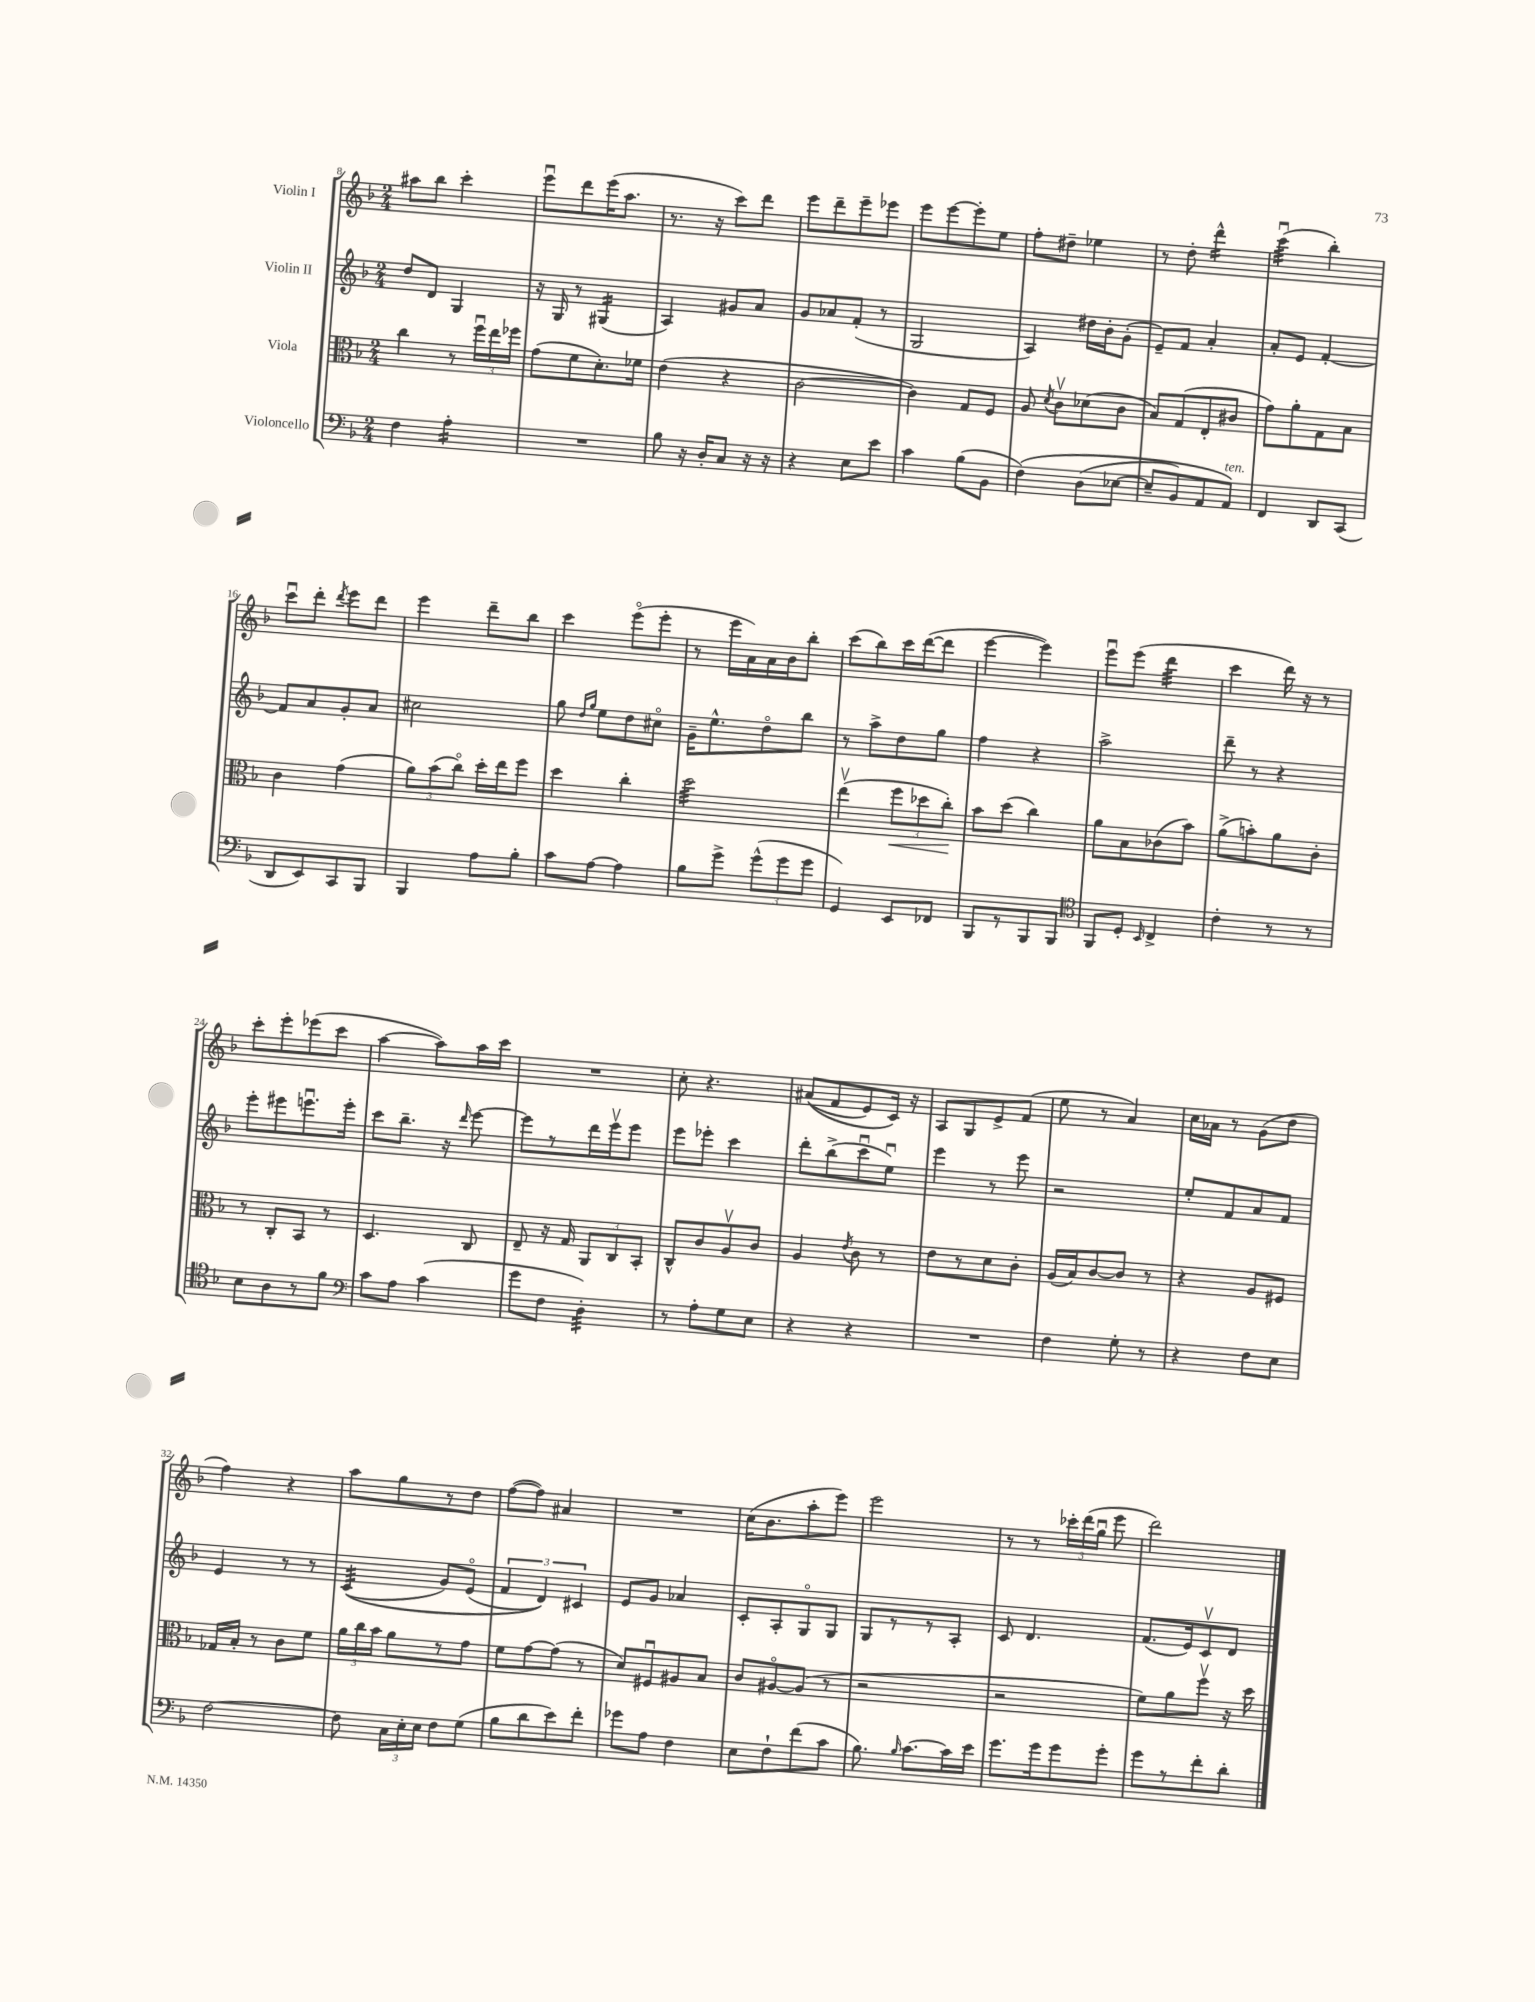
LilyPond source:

<<
\new StaffGroup <<
\new Staff = "s0" \with { instrumentName = "Violin I" } {
    \clef treble \key f \major \numericTimeSignature \time 2/4
    \autoBeamOff ais''8[ bes''8] c'''4-. |
    e'''8[\downbow d'''8 e'''16( a''8.] |
    r8. r16 c'''8[) d'''8] |
    e'''8[ d'''8-- e'''8-- ees'''8] |
    e'''8[ e'''8~ e'''8-. e''8] |
    f''8[-. dis''8]-- ees''4 |
    r8 d''8-. d'''4:16-^ |
    c'''4:32\downbow( bes''4-.) |
    c'''8[\downbow d'''8]-. \acciaccatura { d'''8 } e'''8[ d'''8] |
    e'''4 d'''8[-- bes''8] |
    c'''4 e'''8[\flageolet( e'''8]-. |
    r8 e'''16[ a'16) a'16 bes'16 bes''8]-. |
    c'''8[( bes''8) c'''16 d'''16~( d'''8] |
    e'''4~ e'''4) |
    e'''8[\downbow e'''8]( d'''4:32 |
    c'''4 d'''16) r16 r8 |
    c'''8[-. e'''8-. ees'''8( c'''8] |
    a''4~ a''8[) a''16 c'''16] |
    R2 |
    c''8-. r4. |
    ais'8[(\( f'8 e'8) c'16]\) r16 |
    a8[ g8 e'8-> f'8]( |
    e''8 r8 a'4) |
    c''16[ aes'16] r8 g'8[( d''8] |
    f''4) r4 |
    a''8[ g''8 r8 d''8] |
    f''8[~( f''8]) ais'4 |
    R2 |
    c''16[( bes'8. a''8-. e'''8]) |
    e'''2 |
    r8 r8 \tuplet 3/2 { ces'''16[-. d'''16( g''16]\downbow } e'''8 |
    d'''2) \bar "|." |
}
\new Staff = "s1" \with { instrumentName = "Violin II" } {
    \clef treble \key f \major \numericTimeSignature \time 2/4
    \autoBeamOff d''8[ d'8] g4 |
    r16 g16 r8 gis4:16( |
    a4) gis'8[ a'8] |
    g'8[ aes'8 f'8]-.( r8 |
    g2 |
    a4) dis''16[ bes'16-. g'8]-.( |
    e'8[--) f'8] a'4-. |
    a'8[-. e'8] f'4~-. |
    f'8[ a'8 g'8-. a'8] |
    cis''2 |
    g''8 \grace { d''16[ g''16] } e''8[ d''8 cis''8]\flageolet |
    g'16[-- e''8.-^ d''8\flageolet bes''8] |
    r8 a''8[-> d''8 g''8] |
    f''4 r4 |
    a''2-> |
    d'''8-- r8 r4 |
    e'''8[-. eis'''8 e'''8.\downbow e'''16]-. |
    c'''8[ bes''8.]-- r16 \grace { d'''16 } e'''8~ |
    e'''8[ r8 d'''16 e'''16\upbow e'''8] |
    e'''8[ ees'''8]-. c'''4 |
    d'''8[-. bes''8->( c'''8\downbow e''8]\downbow) |
    e'''4 r8 e'''8 |
    r2 |
    e''8[-. f'8 a'8 f'8] |
    e'4 r8 r8 |
    c'4:32(\( g'8[) e'8]\flageolet( |
    \tuplet 3/2 { f'4 d'4)\) cis'4 } |
    e'8[ g'8] aes'4 |
    c'8[-. a8-. g8\flageolet g8] |
    g8[ r8 r8 a8]-. |
    c'8 d'4. |
    f'8.[( e'16) c'8\upbow d'8] \bar "|." |
}
\new Staff = "s2" \with { instrumentName = "Viola" } {
    \clef alto \key f \major \numericTimeSignature \time 2/4
    \autoBeamOff c''4 r8 \tuplet 3/2 { f''16[\downbow e''16 fes''16] } |
    g'8[( f'8 d'8.-.) fes'16] |
    e'4( r4 |
    c'2~ |
    c'4) g8[ f8] |
    a8 \acciaccatura { d'8 } c'8[\upbow des'8( c'8] |
    bes8[) g8( e8-. cis'8] |
    g'8[) a'8-. g8 bes8] |
    c'4 g'4( |
    \tuplet 3/2 { a'8[) bes'8( c''8]\flageolet) } d''16[-. e''16 f''8] |
    d''4 c''4-. |
    d''2:32 |
    e''4\upbow( \tuplet 3/2 { f''8[\< des''8 c''8]-.\!) } |
    bes'8[ d''8]( c''4) |
    a'8[ bes8 ces'8( bes'8]) |
    a'8[->( b'8-.) a'8 c'8]-. |
    r8 c8[-. bes,8] r8 |
    d4. c8 |
    e8-- r16 g16 \tuplet 3/2 { a,8[ c8 bes,8]-. } |
    c8[-^ c'8 a8\upbow c'8] |
    a4 \acciaccatura { e'8 } c'8 r8 |
    e'8[ r8 d'8 c'8]-. |
    a16[( bes16) c'8~ c'8] r8 |
    r4 a8[ fis8] |
    ges16[ bes16]-. r8 c'8[ f'8] |
    \tuplet 3/2 { a'16[ c''16 bes'16] } a'8[ r8 g'8] |
    f'8[ g'8~ g'8]( r8 |
    d'8[) fis8\downbow ais8 bes8] |
    c'8[ ais8~\flageolet ais8]( r8 |
    r2 |
    r2 |
    f'8[) a'8 f''8]\upbow r16 d''16 \bar "|." |
}
\new Staff = "s3" \with { instrumentName = "Violoncello" } {
    \clef bass \key f \major \numericTimeSignature \time 2/4
    \autoBeamOff f4 a4:16-. |
    R2 |
    bes8 r16 d16[-. c8] r16 r16 |
    r4 e8[ e'8] |
    c'4 bes8[( bes,8] |
    f4)\( d8[( ees8]~ |
    ees8[-- bes,8) a,8 a,8]^\markup { \italic "ten." }\) |
    f,4 d,8[ c,8]( |
    d,8[ e,8) c,8 bes,,8] |
    bes,,4 a8[ bes8]-. |
    c'8[ a8]~ a4 |
    bes8[ g'8]-> \tuplet 3/2 { g'8[-^( g'8 g'8] } |
    g,4) e,8[ fes,8] |
    bes,,8[ r8 bes,,8 bes,,8] |
    \clef tenor f,8[ d8]-. \grace { bes,16 } c4-> |
    c'4-. r8 r8 |
    bes8[ a8 r8 f'8] |
    \clef bass c'8[ a8] c'4( |
    g'8[ f8] d4:32-.) |
    r8 a8[-. g8 e8] |
    r4 r4 |
    R2 |
    f4 g8-. r8 |
    r4 f8[ e8] |
    f2~ |
    f8 \tuplet 3/2 { c16[ e16-. e16] } f8[ g8]( |
    bes8[ d'8 e'8) f'8]-. |
    ges'8[ a8] f4 |
    e8[ f8-! f'8( c'8] |
    bes8.) \grace { bes16 } c'8.[~ c'16 e'16] |
    g'8.[ g'16 g'8 g'8]-. |
    g'8[ r8 f'8-. d'8]-. \bar "|." |
}
>>
>>
\layout { \context { \Score currentBarNumber = #8 } }
